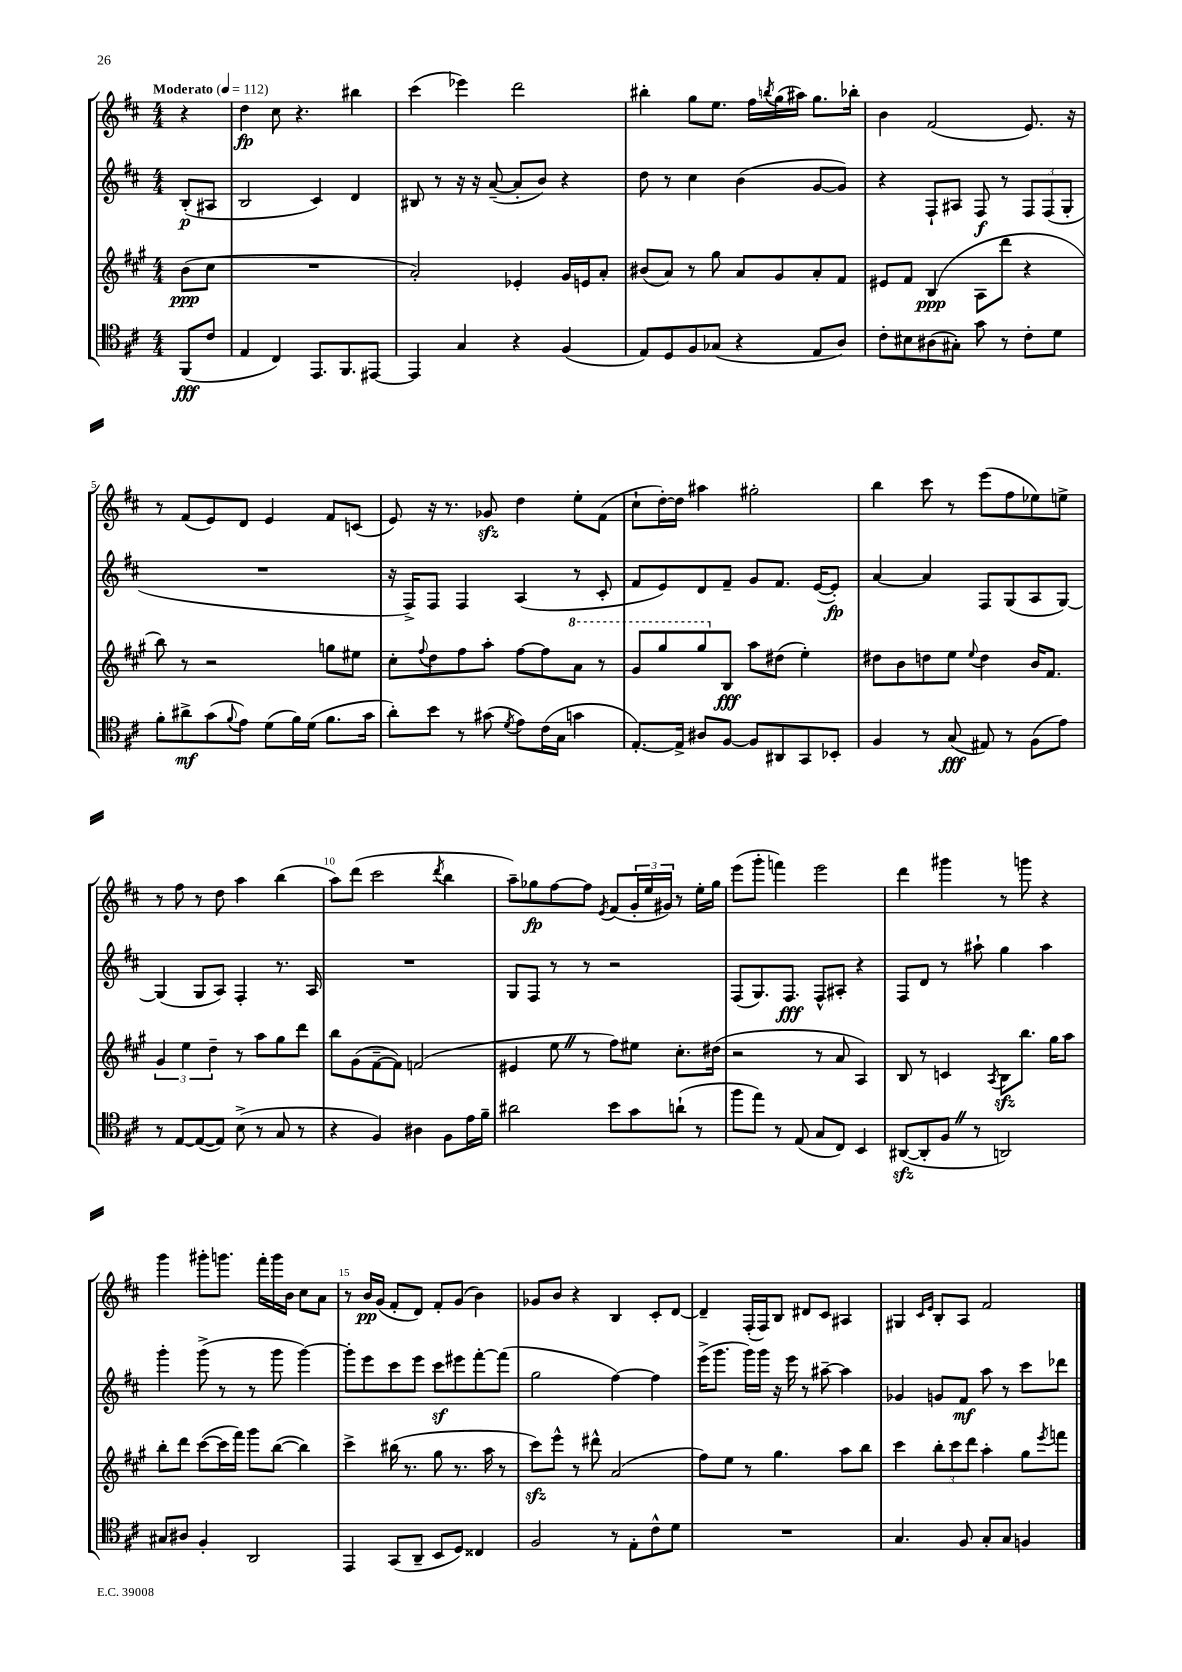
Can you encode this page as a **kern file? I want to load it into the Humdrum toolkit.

**kern	**dynam	**kern	**dynam	**kern	**dynam	**kern	**dynam
*part4	*part4	*part3	*part3	*part2	*part2	*part1	*part1
*staff4	*staff4	*staff3	*staff3	*staff2	*staff2	*staff1	*staff1
*clefC4	*	*clefG2	*	*clefG2	*	*clefG2	*
*k[f#c#]	*	*k[f#c#g#]	*	*k[f#c#]	*	*k[f#c#]	*
*M4/4	*	*M4/4	*	*M4/4	*	*M4/4	*
*MM112	*	*MM112	*	*MM112	*	*MM112	*
=	=	=	=	=	=	=	=
!	!	!	!	!	!	!LO:TX:a:B:t=Moderato	!
(8FF#/L	fff	(8b\L	ppp	(8B'/L	p	4r	.
8c#/J	.	8cc#\J	.	8A#X/J	.	.	.
=1	=1	=1	=1	=1	=1	=1	=1
4E/	.	1r	.	2B/	.	4dd\	fp
4C#/)	.	.	.	.	.	8cc#\	.
.	.	.	.	.	.	4.r	.
8.EE/L	.	.	.	4c#/)	.	.	.
8.FF#/	.	.	.	.	.	.	.
.	.	.	.	4d/	.	4bb#X\	.
[8EE#X/J	.	.	.	.	.	.	.
=2	=2	=2	=2	=2	=2	=2	=2
4EE#/]	.	2a'/)	.	8B#X/	.	(4ccc#\	.
.	.	.	.	8r	.	.	.
4G/	.	.	.	16r	.	4eee-X\)	.
.	.	.	.	16r	.	.	.
.	.	.	.	([8a~/	.	.	.
4r	.	4e-X'/	.	8a'/L]	.	2ddd\	.
.	.	.	.	8b/J)	.	.	.
(4F#/	.	16g#/LL	.	4r	.	.	.
.	.	16en/J	.	.	.	.	.
.	.	8a'/J	.	.	.	.	.
=3	=3	=3	=3	=3	=3	=3	=3
8E/L)	.	(8b#X/L	.	8dd\	.	4bb#X'\	.
8D/	.	8a/J)	.	8r	.	.	.
8F#/	.	8r	.	4cc#\	.	8gg\L	.
(8G-X/J	.	8gg#\	.	.	.	8.ee\J	.
4r	.	8a/L	.	(4b\	.	.	.
.	.	.	.	.	.	16ff#\LL	.
.	.	.	.	.	.	8qbbn/	.
.	.	8g#/	.	.	.	(16gg\	.
.	.	.	.	.	.	16aa#X\JJ)	.
8E/L	.	8a'/	.	[8g/L	.	8.gg\L	.
8A/J)	.	8f#/J	.	8g/J])	.	.	.
.	.	.	.	.	.	16bb-X'\Jk	.
=4	=4	=4	=4	=4	=4	=4	=4
8c#'\L	.	8e#X/L	.	4r	.	4b\	.
8B#X\	.	8f#/J	.	.	.	.	.
(8A#X\	.	(4B/	ppp	8F#`/L	.	(2f#/	.
8G#X'\J)	.	.	.	8A#X/J	.	.	.
8g\	.	8A\L	.	8F#/	f	.	.
8r	.	8ddd\J	.	8r	.	.	.
8c#'\L	.	4r	.	12F#/L	.	8.e/)	.
.	.	.	.	(12F#/	.	.	.
8d\J	.	.	.	.	.	.	.
.	.	.	.	12G'/J	.	.	.
.	.	.	.	.	.	16r	.
!!LO:LB:g=z
=5	=5	=5	=5	=5	=5	=5	=5
8f#'\L	.	8bb\)	.	1r	.	8r	.
8a#X^\	mf	8r	.	.	.	(8f#/L	.
(8g\	.	2r	.	.	.	8e/)	.
8qqf#/	.	.	.	.	.	.	.
8e\J)	.	.	.	.	.	8d/J	.
(8d\L	.	.	.	.	.	4e/	.
16f#\L)	.	.	.	.	.	.	.
(16d\JJ	.	.	.	.	.	.	.
8.f#\L	.	8ggn\L	.	.	.	8f#/L	.
.	.	8ee#X\J	.	.	.	(8cn/J	.
16g\Jk	.	.	.	.	.	.	.
=6	=6	=6	=6	=6	=6	=6	=6
8a'\L)	.	8cc#'\L	.	16r	.	8e/)	.
.	.	.	.	16F#^/KL)	.	.	.
.	.	8qqff#/	.	.	.	.	.
8b\J	.	8dd\	.	8F#/J	.	16r	.
.	.	.	.	.	.	8.r	.
8r	.	8ff#\	.	4F#/	.	.	.
(8g#X\	.	8aa'\J	.	.	.	8g-Xzz/	.
8qd/	.	.	.	.	.	.	.
8e\L)	.	[8ff#\L	.	(4A/	.	4dd\	.
(16c#\L	.	8ff#\]	.	.	.	.	.
16G\JJ	.	.	.	.	.	.	.
*	*	*8va	*	*	*	*	*
4gn\	.	8aa\J	.	8r	.	8ee'\L	.
.	.	8r	.	8c#'/	.	(8f#\J	.
=7	=7	=7	=7	=7	=7	=7	=7
[8.E'/L)	.	8gg#/L	.	8f#/L	.	8cc#`\L	.
.	.	8ggg#/	.	8e/)	.	[16dd'\L)	.
16E^/Jk]	.	.	.	.	.	16dd\JJ]	.
8A#X/L	.	8ggg#/	.	8d/	.	4aa#X\	.
*	*	*X8va	*	*	*	*	*
[8F#/J	.	8B/J	fff	8f#~/J	.	.	.
8F#/L]	.	8aa\L	.	8g/L	.	2gg#X'\	.
8AA#X/	.	(8dd#X\J	.	8.f#/J	.	.	.
8GG/	.	4ee'\)	.	.	.	.	.
.	.	.	.	([16e/KL	.	.	.
8BB-X'/J	.	.	.	8e'/J])	fp	.	.
=8	=8	=8	=8	=8	=8	=8	=8
4F#/	.	8dd#X\L	.	[4a/	.	4bb\	.
.	.	8b\	.	.	.	.	.
8r	.	8ddn\	.	4a/]	.	8ccc#\	.
(8G/	fff	8ee\J	.	.	.	8r	.
.	.	8qqee/	.	.	.	.	.
8E#X/)	.	4dd\	.	8F#/L	.	(8eee\L	.
8r	.	.	.	(8G/	.	8ff#\	.
(8F#\L	.	16b/KL	.	8A/	.	8ee-X\)	.
.	.	8.f#/J	.	.	.	.	.
8e\J)	.	.	.	[8G/J)	.	8een^\J	.
!!LO:LB:g=z
=9	=9	=9	=9	=9	=9	=9	=9
8r	.	6g#/	.	(4G/]	.	8r	.
[8E/L	.	.	.	.	.	8ff#\	.
.	.	6ee\	.	.	.	.	.
(8E/_	.	.	.	8G/L	.	8r	.
.	.	6dd~\	.	.	.	.	.
8E/J])	.	.	.	8A/J)	.	8dd\	.
(8B^\	.	8r	.	4F#'/	.	4aa\	.
8r	.	8aa\L	.	.	.	.	.
8G/	.	8gg#\	.	8.r	.	(4bb\	.
8r	.	8ddd\J	.	.	.	.	.
.	.	.	.	16A/	.	.	.
=10	=10	=10	=10	=10	=10	=10	=10
4r	.	8bb\L	.	1r	.	8aa\L)	.
.	.	(8g#\	.	.	.	(8ddd\J	.
4F#/)	.	[8f#~\	.	.	.	2ccc#\	.
.	.	8f#\J])	.	.	.	.	.
4A#X\	.	(2fn/	.	.	.	.	.
.	.	.	.	.	.	8qddd/	.
8F#\L	.	.	.	.	.	4bb\	.
16e\L	.	.	.	.	.	.	.
16f#~\JJ	.	.	.	.	.	.	.
=11	=11	=11	=11	=11	=11	=11	=11
2a#X\	.	4e#X/	.	8G/L	.	8aa~\L)	.
.	.	.	.	8F#/J	.	8gg-X\	fp
.	.	8eeZ\	.	8r	.	[8ff#\	.
.	.	8r	.	8r	.	8ff#\J]	.
.	.	.	.	.	.	8qe/	.
8b\L	.	8ff#\L)	.	2r	.	(8f#/L	.
8g\	.	8ee#X\J	.	.	.	24g'/L	.
.	.	.	.	.	.	24ee/	.
.	.	.	.	.	.	24g#X/JJ)	.
(8an`\J	.	8.cc#'\L	.	.	.	8r	.
8r	.	.	.	.	.	16ee'\LL	.
.	.	(16dd#X\Jk	.	.	.	16gg-\JJ	.
=12	=12	=12	=12	=12	=12	=12	=12
8ff#\L	.	2r	.	(8F#/L	.	(8eee\L	.
8ee\J)	.	.	.	8.G/)	.	8ggg'\J	.
8r	.	.	.	.	.	4fffn\)	.
.	.	.	.	8.F#/J	fff	.	.
(8E/	.	.	.	.	.	.	.
8G/L	.	8r	.	8F#^^/L	.	2eee\	.
8C#/J)	.	8a/	.	8A#X'/J	.	.	.
4BB/	.	4A/)	.	4r	.	.	.
=13	=13	=13	=13	=13	=13	=13	=13
([8AA#Xzz/L	.	8B/	.	8F#/L	.	4ddd\	.
8AA#'/]	.	8r	.	8d/J	.	.	.
8F#Z/J	.	4cn/	.	8r	.	4ggg#X\	.
8r	.	.	.	8aa#X`\	.	.	.
.	.	8qA/	.	.	.	.	.
2AAn/)	.	8Bzz\L	.	4gg\	.	8r	.
.	.	8.bb\J	.	.	.	8gggn\	.
.	.	.	.	4aa#\	.	4r	.
.	.	16gg#\KL	.	.	.	.	.
.	.	8aa\J	.	.	.	.	.
!!LO:LB:g=z
=14	=14	=14	=14	=14	=14	=14	=14
8G#X/L	.	8bb'\L	.	4ggg'\	.	4ggg\	.
8A#X/J	.	8ddd\J	.	.	.	.	.
4F#'/	.	([8ccc#\L	.	(8ggg^\	.	8ggg#X'\L	.
.	.	16ccc#\L]	.	8r	.	8.gggn\J	.
.	.	16fff#\JJ)	.	.	.	.	.
2AA/	.	8ggg#\L	.	8r	.	.	.
.	.	.	.	.	.	16fff#'\LL	.
.	.	([8bb\J	.	8ggg\	.	16ggg\	.
.	.	.	.	.	.	16b\JJ	.
.	.	4bb\])	.	[4ggg\)	.	8cc#\L	.
.	.	.	.	.	.	8a\J	.
=15	=15	=15	=15	=15	=15	=15	=15
4EE/	.	4ccc#^\	.	8ggg'\L]	.	8r	.
.	.	.	.	8eee\	.	16b/LL	pp
.	.	.	.	.	.	(16g/JJ	.
(8GG/L	.	(16bb#X\	.	8ccc#\	.	8f#'/L	.
.	.	8.r	.	.	.	.	.
8AA~/J	.	.	.	8eee\J	.	8d/J)	.
8BB/L	.	8gg#\	.	8ccc#z\L	.	8f#'/L	.
8D/J)	.	8.r	.	8eee#X\	.	(8g/J	.
4C##X/	.	.	.	[8fff#'\	.	4b\)	.
.	.	16aa\	.	.	.	.	.
.	.	8r	.	(8fff#\J]	.	.	.
=16	=16	=16	=16	=16	=16	=16	=16
2F#/	.	8ccc#zz\L)	.	2gg\	.	8g-X/L	.
.	.	8eee^^\J	.	.	.	8b/J	.
.	.	8r	.	.	.	4r	.
.	.	8ddd#X^^\	.	.	.	.	.
8r	.	(2a/	.	[4ff#\)	.	4B/	.
8E'\L	.	.	.	.	.	.	.
8c#^^\	.	.	.	4ff#\]	.	8c#'/L	.
8d\J	.	.	.	.	.	[8d/J	.
=17	=17	=17	=17	=17	=17	=17	=17
1r	.	8ff#\L)	.	(16eee^\KL	.	4d~/]	.
.	.	.	.	8.ggg\J	.	.	.
.	.	8ee\J	.	.	.	.	.
.	.	8r	.	16ggg\LL)	.	(16F#'/LL	.
.	.	.	.	16ggg\JJ	.	16F#/J)	.
.	.	4.gg#\	.	16r	.	8B/J	.
.	.	.	.	16eee\	.	.	.
.	.	.	.	8r	.	8d#X/L	.
.	.	.	.	[8aa#X~\	.	8c#/J	.
.	.	8aa\L	.	4aa#\]	.	4A#X/	.
.	.	8bb\J	.	.	.	.	.
=18	=18	=18	=18	=18	=18	=18	=18
4.G/	.	4ccc#\	.	4g-X/	.	4G#X/	.
.	.	.	.	.	.	16qqc#/LL	.
.	.	.	.	.	.	16qqe/JJ	.
.	.	12bb'\L	.	8gn/L	.	8B'/L	.
.	.	12ccc#\	.	.	.	.	.
8F#/	.	.	.	8f#/J	mf	8A/J	.
.	.	12ddd\J	.	.	.	.	.
8G'/L	.	4aa'\	.	8aa\	.	2f#/	.
8G/J	.	.	.	8r	.	.	.
4Fn/	.	8gg#\L	.	8ccc#\L	.	.	.
.	.	8qeee/	.	.	.	.	.
.	.	8fffn\J	.	8ddd-X\J	.	.	.
==	==	==	==	==	==	==	==
*-	*-	*-	*-	*-	*-	*-	*-
